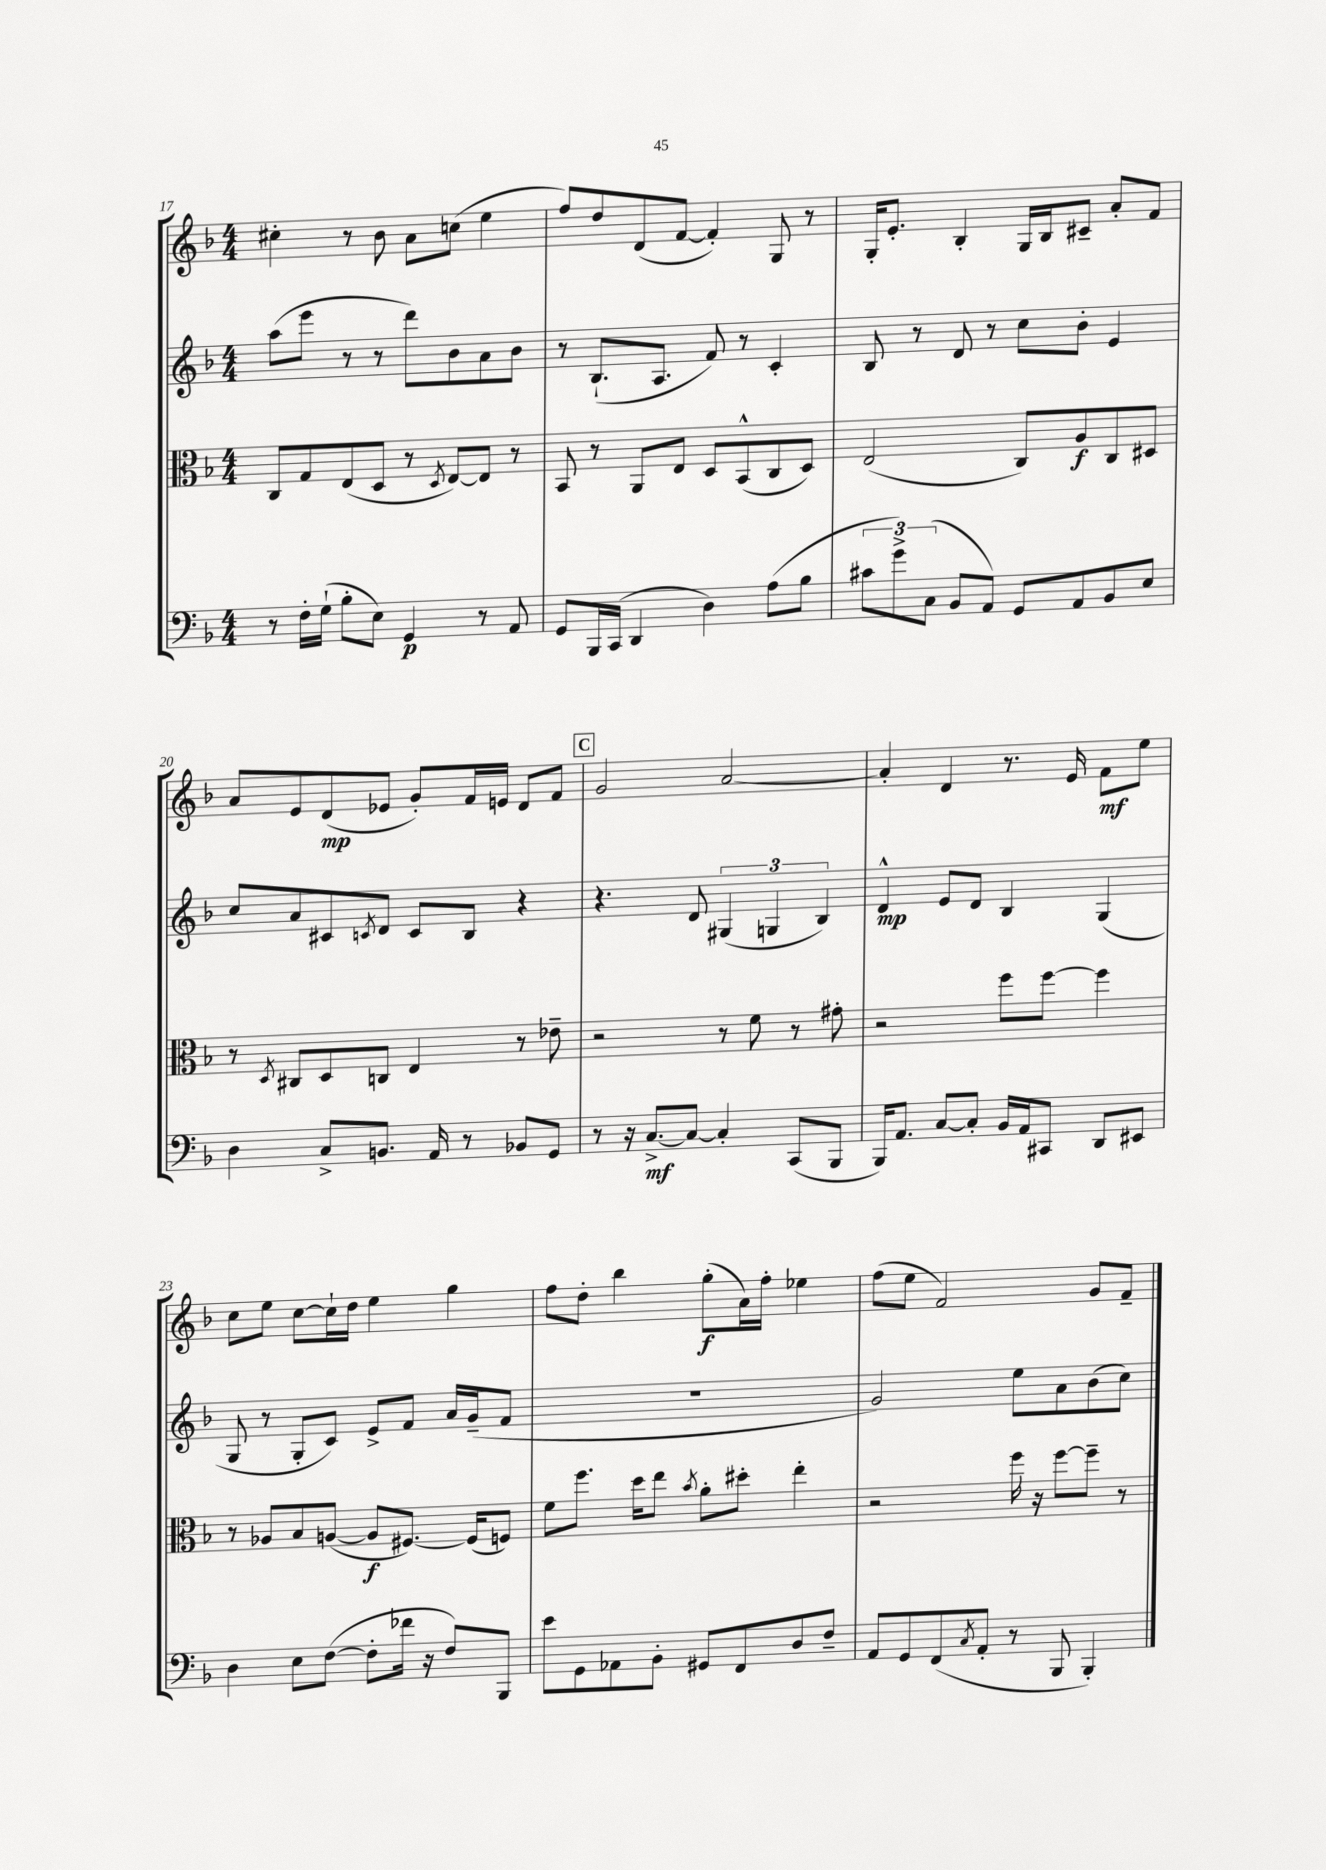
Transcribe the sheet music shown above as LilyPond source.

<<
\new StaffGroup <<
\new Staff = "s0" {
    \clef treble \key f \major \numericTimeSignature \time 4/4
    cis''4-. r8 bes'8 a'8 c''8( e''4 |
    f''8) d''8 d'8( f'8~ f'4-.) g8 r8 |
    g16-. e'8.-. bes4-. g16 bes16 cis'8-- a'8-. f'8 |
    a'8 e'8 d'8\mp( ees'8 g'8-.) f'16 e'16 d'8 f'8 |
    \mark \markup { \box "C" } g'2 a'2~ |
    a'4-. d'4 r8. e'16 f'8\mf e''8 |
    c''8 e''8 c''8~ c''16-! d''16 e''4 g''4 |
    f''8 d''8-. bes''4 g''8-.\f( a'16) f''16-. ees''4 |
    f''8( e''8 f'2) g'8 f'8-- \bar "|." |
}
\new Staff = "s1" {
    \clef treble \key f \major \numericTimeSignature \time 4/4
    a''8( e'''8 r8 r8 d'''8) bes'8 a'8 bes'8 |
    r8 bes8.-!( a8. f'8) r8 c'4-. |
    bes8 r8 d'8 r8 c''8 bes'8-. e'4 |
    c''8 a'8 cis'8 \acciaccatura { c'8 } d'8 c'8 bes8 r4 |
    \mark \markup { \box "C" } r4. d'8 \tuplet 3/2 { gis4( g4 bes4) } |
    d'4-^\mp e'8 d'8 bes4 g4( |
    g8 r8 g8-. c'8) e'8-> f'8 a'16 g'16--( f'8 |
    R1 |
    g'2) e''8 a'8 bes'8( c''8) \bar "|." |
}
\new Staff = "s2" {
    \clef alto \key f \major \numericTimeSignature \time 4/4
    c8 g8 e8( d8 r8 \acciaccatura { d8 } e8~) e8 r8 |
    bes,8 r8 a,8 e8 d8 bes,8-^( c8 d8) |
    e2( c8) a8\f c8 dis8 |
    r8 \acciaccatura { d8 } cis8 d8 c8 e4 r8 ees'8-- |
    \mark \markup { \box "C" } r2 r8 f'8 r8 gis'8-. |
    r2 f''8 f''8~ f''4 |
    r8 aes8 bes8 a8~( a8\f fis8.~) fis16( f8) |
    f'8 f''8. d''16 e''8 \acciaccatura { bes'8 } a'8-. dis''8-. e''4-. |
    r2 f''16 r16 f''8~ f''8-- r8 \bar "|." |
}
\new Staff = "s3" {
    \clef bass \key f \major \numericTimeSignature \time 4/4
    r8 f16-. g16-!( bes8-. e8) g,4\p r8 a,8 |
    g,8 bes,,16 c,16( d,4 d4) a8( bes8 |
    \tuplet 3/2 { cis'8 g'8->) c8( } bes,8 a,8) g,8 a,8 bes,8 e8 |
    d4 c8-> b,8. a,16 r8 bes,8 g,8 |
    \mark \markup { \box "C" } r8 r16 c8.~->\mf c8~ c4-. c,8( bes,,8 |
    bes,,16) a,8. c8~ c8-. bes,16 a,16 cis,8 d,8 eis,8 |
    d4 e8 f8~( f8-. fes'16 r16 f8) bes,,8 |
    e'8 g,8 aes,8 bes,8-. gis,8 f,8 d8 f8-- |
    a,8 g,8 f,8( \acciaccatura { c8 } a,8-. r8 bes,,8 bes,,4-.) \bar "|." |
}
>>
>>
\layout { \context { \Score currentBarNumber = #17 } }
